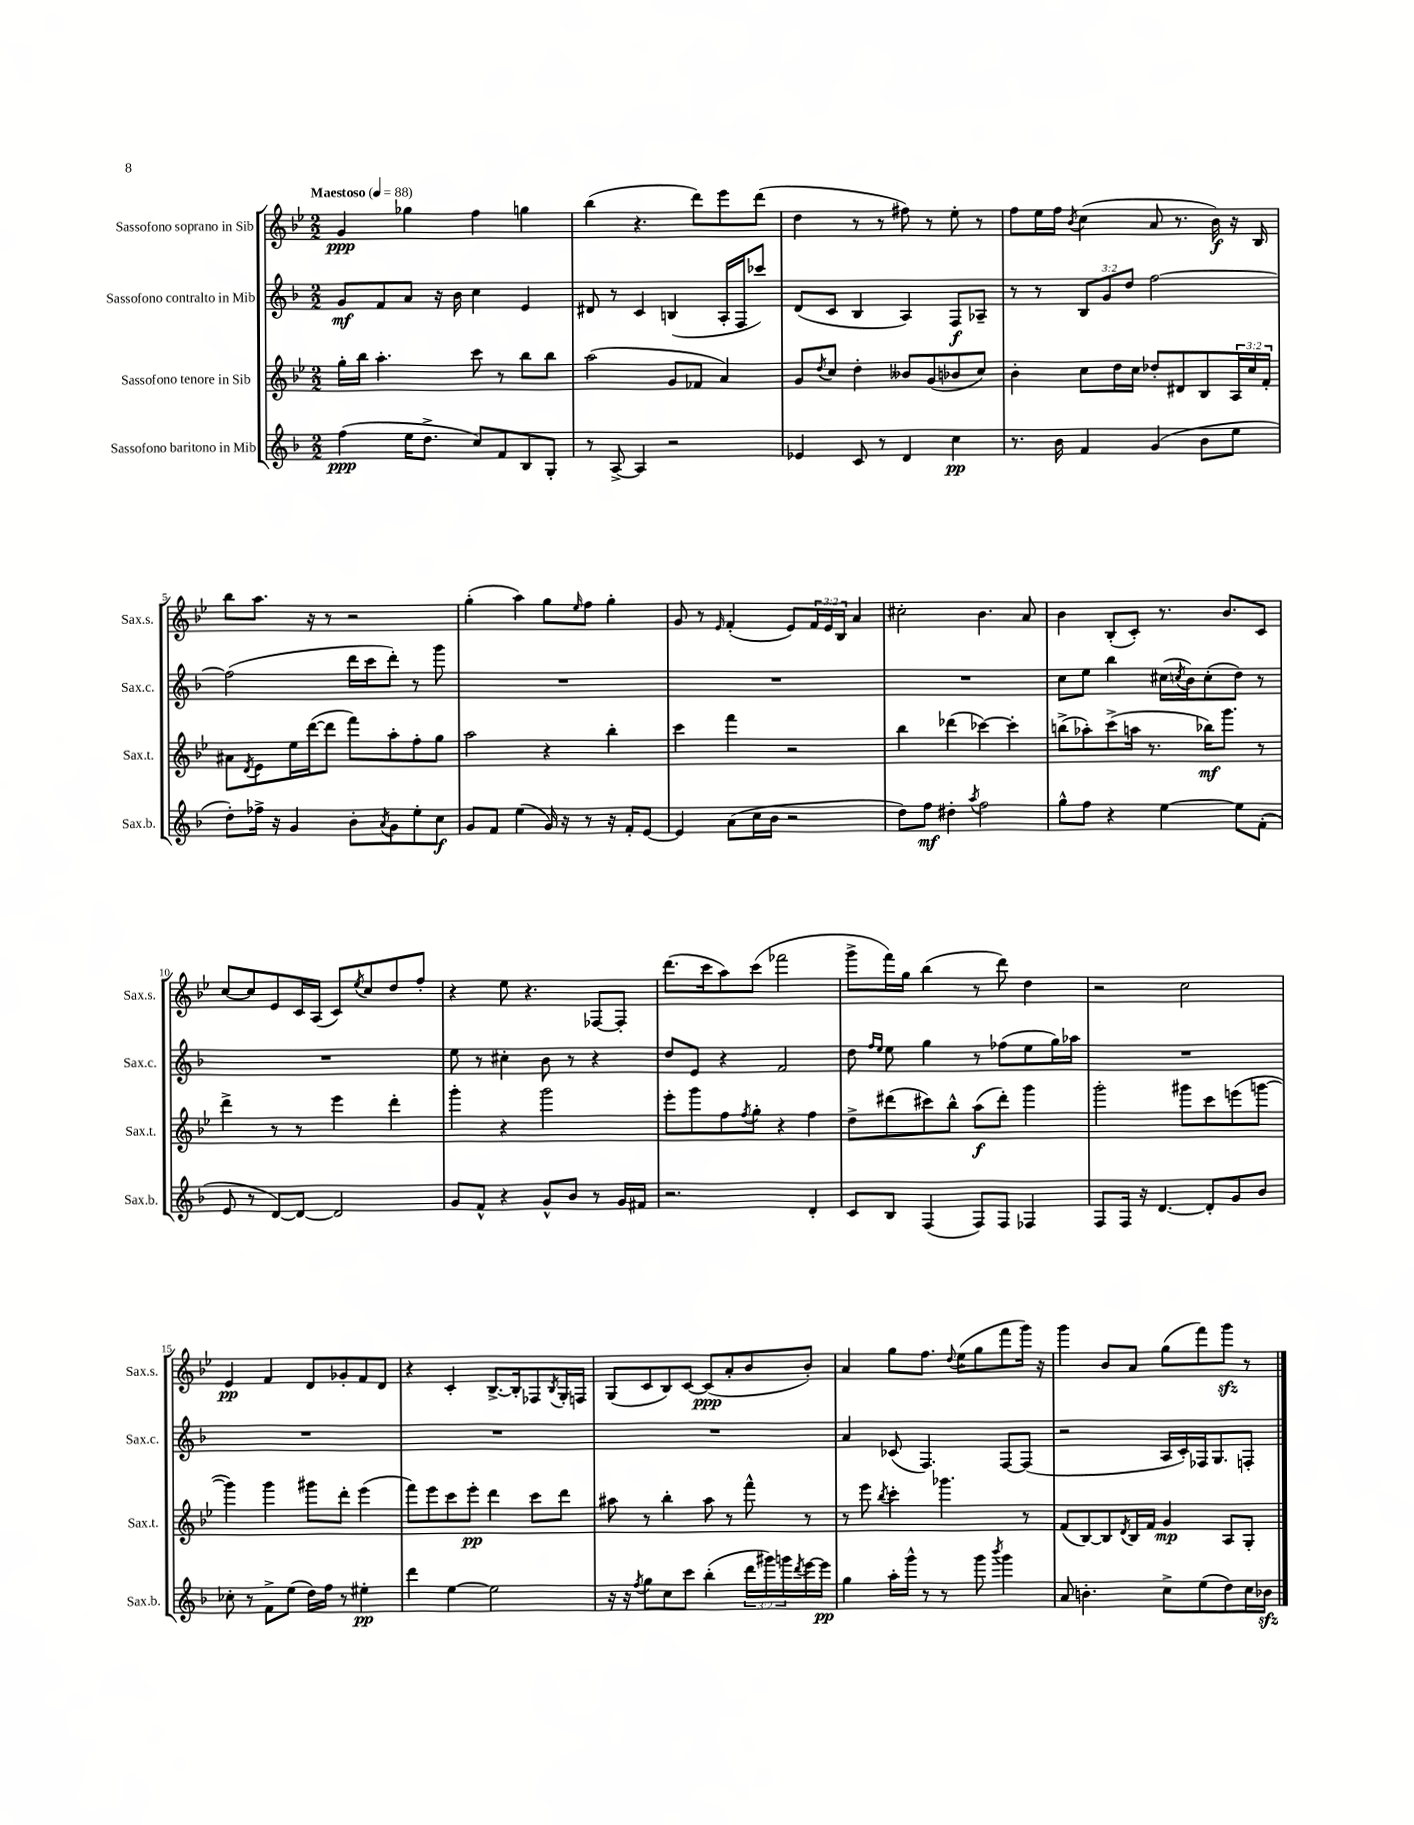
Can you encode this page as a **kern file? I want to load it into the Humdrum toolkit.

**kern	**dynam	**kern	**dynam	**kern	**dynam	**kern	**dynam
*part4	*part4	*part3	*part3	*part2	*part2	*part1	*part1
*staff4	*staff4	*staff3	*staff3	*staff2	*staff2	*staff1	*staff1
*I"Sassofono baritono in Mib	*	*I"Sassofono tenore in Sib	*	*I"Sassofono contralto in Mib	*	*I"Sassofono soprano in Sib	*
*I'Sax.b.	*	*I'Sax.t.	*	*I'Sax.c.	*	*I'Sax.s.	*
*clefG2	*	*clefG2	*	*clefG2	*	*clefG2	*
*k[b-]	*	*k[b-e-]	*	*k[b-]	*	*k[b-e-]	*
*M2/2	*	*M2/2	*	*M2/2	*	*M2/2	*
*MM88	*	*MM88	*	*MM88	*	*MM88	*
=1	=1	=1	=1	=1	=1	=1	=1
!	!	!	!	!	!	!LO:TX:a:B:t=Maestoso	!
(4ff\	ppp	16gg'\LL	.	8g/L	mf	4g/	ppp
.	.	16bb-\JJ	.	.	.	.	.
.	.	4.aa'\	.	8f/	.	.	.
16ee\KL	.	.	.	8a/J	.	4gg-X\	.
8.dd^\J	.	.	.	.	.	.	.
.	.	.	.	16r	.	.	.
.	.	.	.	16b-\	.	.	.
8cc/L)	.	8ccc\	.	4cc\	.	4ff\	.
8f/	.	8r	.	.	.	.	.
8B-/	.	8bb-\L	.	4e/	.	4ggn\	.
8G'/J	.	8bb-\J	.	.	.	.	.
=2	=2	=2	=2	=2	=2	=2	=2
8r	.	(2aa\	.	8d#X/	.	(4bb-\	.
[8A^/	.	.	.	8r	.	.	.
4A/]	.	.	.	4c/	.	4.r	.
2r	.	8g/L	.	(4Bn/	.	.	.
.	.	8f-X/J	.	.	.	8ddd\L)	.
.	.	4a/)	.	16A'/LL	.	8eee-\	.
.	.	.	.	16F/J	.	.	.
.	.	.	.	8ccc-X/J)	.	(8ddd\J	.
=3	=3	=3	=3	=3	=3	=3	=3
4e-X/	.	8g/L	.	(8d/L	.	4dd\	.
.	.	8qdd/	.	.	.	.	.
.	.	8cc/J	.	8c/J	.	.	.
8c/	.	4dd'\	.	4B-/	.	8r	.
8r	.	.	.	.	.	8r	.
4d/	.	8b--X/L	.	4A/)	.	8ff#X\)	.
.	.	(8g/	.	.	.	8r	.
4cc\	pp	8b-X/	.	8F/L	f	8ee-'\	.
.	.	8cc/J)	.	8A-X~/J	.	8r	.
=4	=4	=4	=4	=4	=4	=4	=4
8.r	.	4b-'\	.	8r	.	8ff\L	.
.	.	.	.	8r	.	16ee-\L	.
16b-\	.	.	.	.	.	16ff\JJ	.
.	.	.	.	.	.	8qb-/	.
4f/	.	8cc\L	.	12B-/L	.	(4cc\	.
.	.	.	.	12g/	.	.	.
.	.	16dd\L	.	.	.	.	.
.	.	.	.	12dd/J	.	.	.
.	.	16cc\JJ	.	.	.	.	.
(4g/	.	8dd-X'/L	.	[2ff\	.	8a/	.
.	.	8d#X/	.	.	.	8.r	.
8b-\L	.	8B-/	.	.	.	.	.
.	.	.	.	.	.	16b-\)	f
8ee\J	.	24A/L	.	.	.	16r	.
.	.	24cc/	.	.	.	.	.
.	.	.	.	.	.	16B-/	.
.	.	24f'/JJ	.	.	.	.	.
!!LO:LB:g=z
=5	=5	=5	=5	=5	=5	=5	=5
8dd'\L)	.	8a#X\L	.	(2ff\]	.	8bb-\L	.
.	.	8qd/	.	.	.	.	.
16ff-X^\Jk	.	8e-\	.	.	.	8.aa\J	.
16r	.	.	.	.	.	.	.
4g/	.	16ee-\L	.	.	.	.	.
.	.	([16ddd\J	.	.	.	16r	.
.	.	8ddd\J]	.	.	.	8r	.
8b-'\L	.	8fff\L)	.	16ddd\LL	.	2r	.
.	.	.	.	16ccc\J	.	.	.
8qa/	.	.	.	.	.	.	.
8g\	.	8aa'\	.	8ddd'\J)	.	.	.
8ee'\	.	8ff'\	.	8r	.	.	.
8cc\J	f	8gg\J	.	8ggg\	.	.	.
=6	=6	=6	=6	=6	=6	=6	=6
8g/L	.	2aa\	.	1r	.	(4gg'\	.
8f/J	.	.	.	.	.	.	.
(4ee\	.	.	.	.	.	4aa\)	.
16g/)	.	4r	.	.	.	8gg\L	.
16r	.	.	.	.	.	.	.
.	.	.	.	.	.	16qqee-/	.
8r	.	.	.	.	.	8ff\J	.
16r	.	4bb-'\	.	.	.	4gg'\	.
16f'/KL	.	.	.	.	.	.	.
[8e/J	.	.	.	.	.	.	.
=7	=7	=7	=7	=7	=7	=7	=7
4e/]	.	4ccc\	.	1r	.	8g/	.
.	.	.	.	.	.	8r	.
.	.	.	.	.	.	16qqe-/	.
(8a\L	.	4fff\	.	.	.	(4f'/	.
16cc\L	.	.	.	.	.	.	.
16b-\JJ	.	.	.	.	.	.	.
2r	.	2r	.	.	.	8e-/L)	.
.	.	.	.	.	.	24f/L	.
.	.	.	.	.	.	24e-/	.
.	.	.	.	.	.	24B-/JJ	.
.	.	.	.	.	.	4a/	.
=8	=8	=8	=8	=8	=8	=8	=8
8dd\L)	.	4bb-\	.	1r	.	2cc#X'\	.
8ff\J	mf	.	.	.	.	.	.
4dd#X'\	.	(4ddd-X\	.	.	.	.	.
8qaa/	.	.	.	.	.	.	.
2ff\	.	[4ccc-X\)	.	.	.	4.b-\	.
.	.	4ccc-'\]	.	.	.	.	.
.	.	.	.	.	.	8a/	.
=9	=9	=9	=9	=9	=9	=9	=9
8gg^^\L	.	(8bbn^\L	.	8cc\L	.	4b-\	.
8ff\J	.	8aa-X'\)	.	8ee\J	.	.	.
4r	.	(8ccc^\	.	4bb-\	.	(8B-'/L	.
.	.	16aan\Jk	.	.	.	8c'/J)	.
.	.	8.r	.	.	.	.	.
[4ee\	.	.	.	(16cc#X\LL	.	8.r	.
.	.	.	.	8qccn/	.	.	.
.	.	.	.	16b-\J)	.	.	.
.	.	16bb-X\KL)	mf	(8cc'\	.	.	.
.	.	8.ggg\J	.	.	.	8.b-/L	.
8ee\L]	.	.	.	8dd\J)	.	.	.
(8f'\J	.	8r	.	8r	.	8c/J	.
!!LO:LB:g=z
=10	=10	=10	=10	=10	=10	=10	=10
8e/	.	4ddd^\	.	1r	.	[8cc/L	.
8r	.	.	.	.	.	8cc/]	.
[8d/L)	.	8r	.	.	.	8e-/	.
8d/J_	.	8r	.	.	.	16c/L	.
.	.	.	.	.	.	(16A/JJ	.
2d/]	.	4eee-\	.	.	.	8c/L)	.
.	.	.	.	.	.	8qee-/	.
.	.	.	.	.	.	8cc/	.
.	.	4ddd'\	.	.	.	8dd/	.
.	.	.	.	.	.	8ff'/J	.
=11	=11	=11	=11	=11	=11	=11	=11
8g/L	.	4ggg'\	.	8ee\	.	4r	.
8f^^/J	.	.	.	8r	.	.	.
4r	.	4r	.	4cc#X'\	.	8ee-\	.
.	.	.	.	.	.	4.r	.
8g^^/L	.	2ggg\	.	8b-\	.	.	.
8b-/J	.	.	.	8r	.	.	.
8r	.	.	.	4r	.	[8F-X/L	.
16g/LL	.	.	.	.	.	8F-'/J]	.
16f#X/JJ	.	.	.	.	.	.	.
=12	=12	=12	=12	=12	=12	=12	=12
2.r	.	8eee-'\L	.	8dd/L	.	(8.ddd\L	.
.	.	8ggg\	.	8e/J	.	.	.
.	.	.	.	.	.	16ccc\k	.
.	.	8ff\	.	4r	.	8aa\)	.
.	.	8qff/	.	.	.	.	.
.	.	8gg'\J	.	.	.	(8ccc\J	.
.	.	4r	.	2f/	.	2fff-X\	.
4d'/	.	4ff\	.	.	.	.	.
=13	=13	=13	=13	=13	=13	=13	=13
8c/L	.	8dd^\L	.	8dd\	.	8ggg^\L	.
.	.	.	.	16qqff/LL	.	.	.
.	.	.	.	16qqee/JJ	.	.	.
8B-/J	.	(8ddd#X\	.	8ee\	.	16fff\L)	.
.	.	.	.	.	.	16gg\JJ	.
(4F/	.	8ccc#X\)	.	4gg\	.	(4bb-\	.
.	.	8bb-^^\J	.	.	.	.	.
8F/L)	.	(8aa\L	f	8r	.	8r	.
8F/J	.	8ddd#'\J)	.	(8ff-X\L	.	8ddd\)	.
4F-X/	.	4ggg\	.	8ee\	.	4dd\	.
.	.	.	.	16gg\L)	.	.	.
.	.	.	.	16aa-X\JJ	.	.	.
=14	=14	=14	=14	=14	=14	=14	=14
8F/L	.	2ggg'\	.	1r	.	2r	.
16F/Jk	.	.	.	.	.	.	.
16r	.	.	.	.	.	.	.
[4.d/	.	.	.	.	.	.	.
.	.	8ggg#X\L	.	.	.	2cc\	.
8d'/L]	.	8ccc\	.	.	.	.	.
8g/	.	(8eeen\	.	.	.	.	.
8b-/J	.	[8gggn\J	.	.	.	.	.
!!LO:LB:g=z
=15	=15	=15	=15	=15	=15	=15	=15
8cc-X'\	.	4ggg\])	.	1r	.	4e-/	pp
8r	.	.	.	.	.	.	.
8f^\L	.	4ggg\	.	.	.	4f/	.
(8ee\J	.	.	.	.	.	.	.
16dd\LL)	.	8ggg#X\L	.	.	.	8d/L	.
16ff\JJ	.	.	.	.	.	.	.
8r	.	8ddd'\J	.	.	.	8g-X'/	.
4ee#X'\	pp	(4eee-\	.	.	.	8f/	.
.	.	.	.	.	.	8d/J	.
=16	=16	=16	=16	=16	=16	=16	=16
4ddd\	.	8fff\L)	.	1r	.	4r	.
.	.	8eee-\	.	.	.	.	.
[4ee\	.	8ccc\	.	.	.	4c'/	.
.	.	8eee-'\J	pp	.	.	.	.
2ee\]	.	4ddd\	.	.	.	[8.B-^/L	.
.	.	.	.	.	.	16B-'/k]	.
.	.	8ccc\L	.	.	.	8F-X/	.
.	.	.	.	.	.	8qB-/	.
.	.	8ddd\J	.	.	.	16G'/L	.
.	.	.	.	.	.	16Fn/JJ	.
=17	=17	=17	=17	=17	=17	=17	=17
16r	.	8aa#X\	.	1r	.	(8G/L	.
16r	.	.	.	.	.	.	.
8qff/	.	.	.	.	.	.	.
8gg\L	.	8r	.	.	.	8c/	.
8cc\	.	4bb-'\	.	.	.	8B-/)	.
8ccc\J	.	.	.	.	.	[8c/J	.
(4bb-'\	.	8aa#\	.	.	.	(8c/L]	ppp
.	.	8r	.	.	.	8a'/	.
24ddd\LL	.	8fff^^\	.	.	.	8b-/	.
24ggg#X\)	.	.	.	.	.	.	.
24gggn\	.	.	.	.	.	.	.
8qddd/	.	.	.	.	.	.	.
[16eee\	.	8r	.	.	.	8b-'/J)	.
16eee\JJ]	pp	.	.	.	.	.	.
=18	=18	=18	=18	=18	=18	=18	=18
4gg\	.	8r	.	4a/	.	4a/	.
.	.	8eee-\	.	.	.	.	.
.	.	8qbb-/	.	.	.	.	.
16aa'\LL	.	4ccc'\	.	(8c-X/	.	8gg\L	.
16ggg^^\JJ	.	.	.	.	.	.	.
8r	.	.	.	4.F/)	.	8.ff\J	.
8r	.	4.ggg-X\	.	.	.	.	.
.	.	.	.	.	.	8qqdd/	.
.	.	.	.	.	.	(16ee-\KL	.
8ggg\	.	.	.	.	.	8gg\	.
8qbbb-/	.	.	.	.	.	.	.
4ggg\	.	.	.	[8F/L	.	8fff\	.
.	.	8r	.	(8F/J]	.	16ggg\Jk)	.
.	.	.	.	.	.	16r	.
=19	=19	=19	=19	=19	=19	=19	=19
8a/	.	(8f/L	.	2r	.	4ggg\	.
4.bn'\	.	[8B-/)	.	.	.	.	.
.	.	8B-/]	.	.	.	8b-/L	.
.	.	8qd/	.	.	.	.	.
.	.	16B-/L	.	.	.	8a/J	.
.	.	16f/JJ	.	.	.	.	.
8cc^\L	.	4g/	mp	16A/LL	.	(8gg\L	.
.	.	.	.	16c'/)	.	.	.
(8ee\	.	.	.	16F-X/J	.	8fff\)	.
.	.	.	.	8.G/	.	.	.
8dd\)	.	8A/L	.	.	.	8gggzz\J	.
16cc\L	.	8G'/J	.	8Fn'/J	.	8r	.
16b-Xzz\JJ	.	.	.	.	.	.	.
==	==	==	==	==	==	==	==
*-	*-	*-	*-	*-	*-	*-	*-
